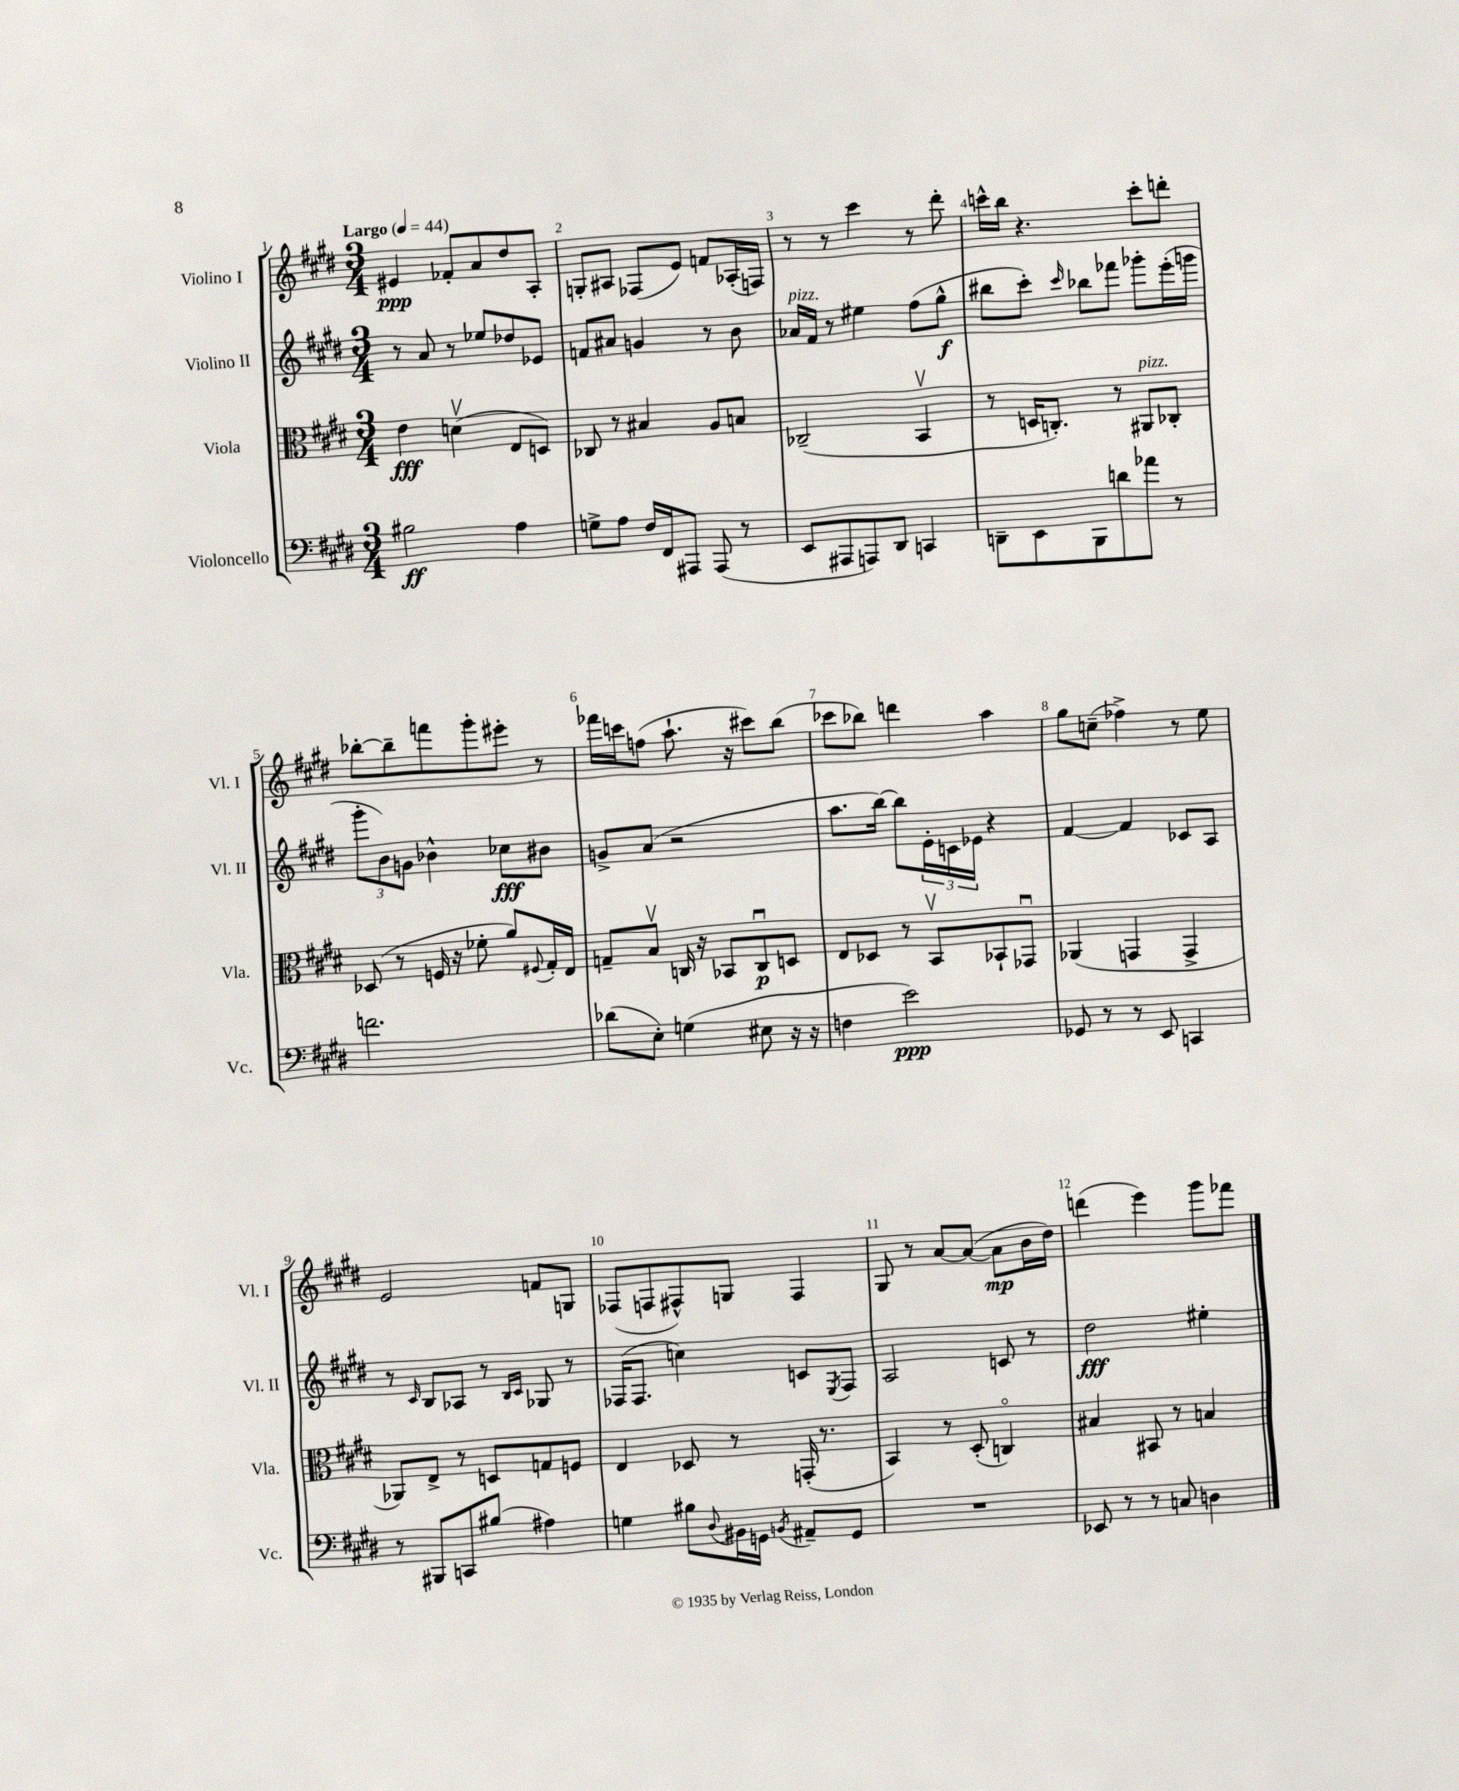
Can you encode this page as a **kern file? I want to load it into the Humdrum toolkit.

**kern	**kern	**kern	**kern
*staff4	*staff3	*staff2	*staff1
*clefF4	*clefC3	*clefG2	*clefG2
*k[f#c#g#d#]	*k[f#c#g#d#]	*k[f#c#g#d#]	*k[f#c#g#d#]
*M3/4	*M3/4	*M3/4	*M3/4
*MM44	*MM44	*MM44	*MM44
2B#	4e	8r	4e#
.	.	8a	.
.	(4dv	8r	8f-'
.	.	8ee-	8a
4A	8E	8dd-	8dd#
.	8D)	8e-	8A'
=	=	=	=
8G^	8C-	8f	8G'
8A	8r	8a#	8A#
16F#	4B#	4g	(8F-
16FF#	.	.	.
8AAA#	.	.	8e)
(8AAA#	8A	8r	8f
8r	8B	8b	(16A-'
.	.	.	16F)
=	=	=	=
8EE	(2C-~	16a-	8r
.	.	16f#	.
8AAA#	.	8r	8r
8AAA)	.	4ee#	4ccc#
8DD#	.	.	.
4CC	4BBv	(8ff#	8r
.	.	8gg#^^	8ddd#'
=	=	=	=
8DD~	8r	8bb#	16ccc^^
.	.	.	16bb
8EE	16D	8ccc#')	4.r
.	8.C')	.	.
.	.	16qqccc#	.
8BBB	.	8bb-	.
8d	8r	8fff-	.
8a-	8AA#	8ggg-'	8ccc'
8r	8C-'	(16eee'	8ddd'
.	.	16ggg	.
=	=	=	=
2.f	(8D-	12ggg#'	[8bb-'
.	.	12b)	.
.	8r	.	8bb-~]
.	.	12g	.
.	16F	4b-^^	8fff
.	16r	.	.
.	8f-'	.	8ggg#'
.	8a)	8cc-	8eee#'
.	8qqF#	.	.
.	16G#'	8b#	8r
.	16E	.	.
=	=	=	=
(8d-	8G~	8g^	16fff-
.	.	.	16ccc
8E')	8Bv	(8a	(8ff
(4G	16C	2r	8.aa`
.	16r	.	.
.	8BB-	.	.
.	.	.	16r
8E#	8Cu	.	8ccc#)
16r	8D	.	(8bb
16r	.	.	.
=	=	=	=
4F	8E	8.aa	8ccc-
.	8D-	.	8bb-)
.	.	[16bb)	.
2e)	8r	8bb]	4ddd
.	8BBv	24e'	.
.	.	24c	.
.	.	24e-	.
.	8BB-`	4r	4aa
.	8GG-u	.	.
=	=	=	=
8GG-	(4AA-	[4f#	8gg#
8r	.	.	(8cc~
8r	4GG	4f#]	4ff-^)
8EE	.	.	.
4CC	4GG^	8c-	8r
.	.	8A	8ee
=	=	=	=
8r	8AA-)	8r	2e
.	.	16qqc#	.
8BBB#	8E^	8B	.
8CC	8r	8A-	.
(8B#	8D	8r	.
.	.	16qqB	.
.	.	16qqc#	.
4A#)	8G	8G-	8f
.	8F	8r	8G
=	=	=	=
4G	4E	(16F-	(8F-
.	.	8.F-	.
.	.	.	8F
8B#	8D-	4cc)	8F#^^)
8qqD#	.	.	.
16BB#	8r	.	8G
16GG	.	.	.
8qBB	.	.	.
8AA#~	(16GG'	8c	4F#
.	8.r	.	.
.	.	8qE	.
8GG	.	8F-	.
=	=	=	=
2.r	4BB)	2A	8G#
.	.	.	8r
.	8r	.	[8a
.	(8D#'	.	(8a_
.	4Co)	8c	8a]
.	.	8r	16b
.	.	.	16dd#)
=	=	=	=
8EE-	4B#	2dd#	(4ddd
8r	.	.	.
8r	8BB#	.	4eee)
8C	8r	.	.
4D	4B	4ee#'	8ggg#
.	.	.	8fff-
==	==	==	==
*-	*-	*-	*-
